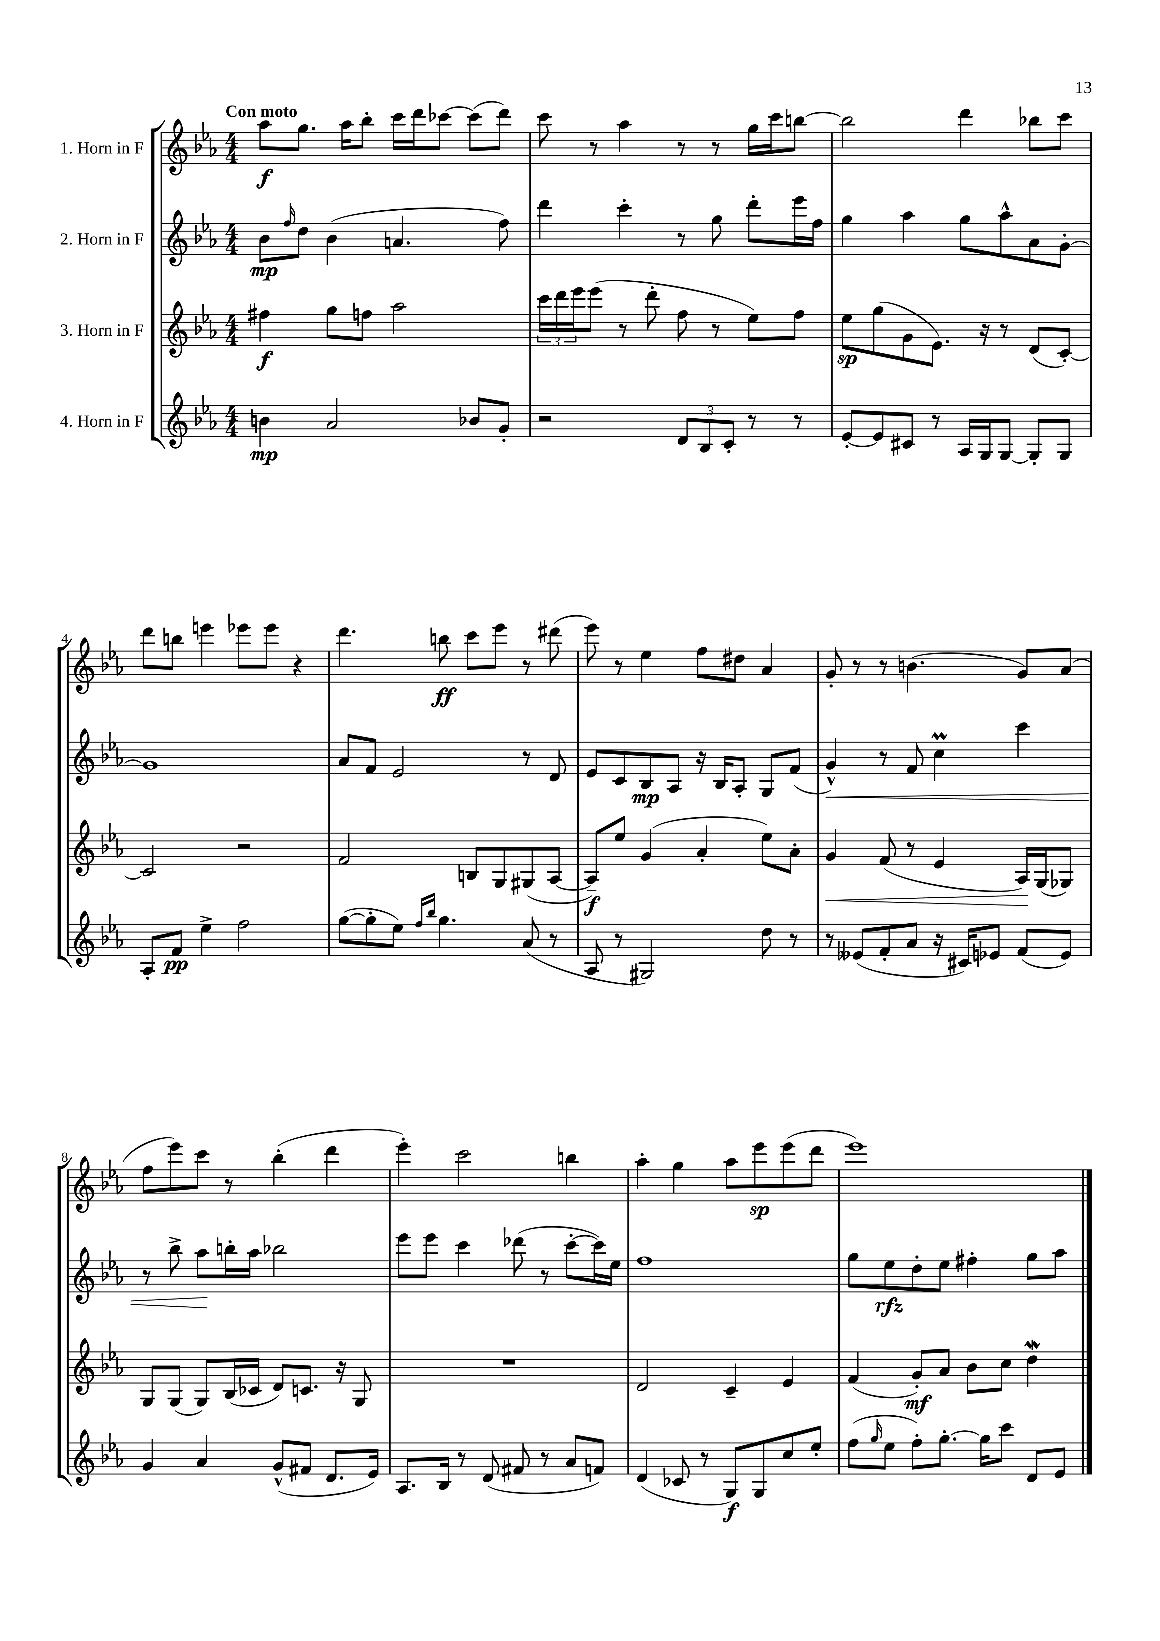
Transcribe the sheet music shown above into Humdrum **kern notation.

**kern	**dynam	**kern	**dynam	**kern	**dynam	**kern	**dynam
*part4	*part4	*part3	*part3	*part2	*part2	*part1	*part1
*staff4	*staff4	*staff3	*staff3	*staff2	*staff2	*staff1	*staff1
*I"4. Horn in F	*	*I"3. Horn in F	*	*I"2. Horn in F	*	*I"1. Horn in F	*
*clefG2	*	*clefG2	*	*clefG2	*	*clefG2	*
*k[b-e-a-]	*	*k[b-e-a-]	*	*k[b-e-a-]	*	*k[b-e-a-]	*
*M4/4	*	*M4/4	*	*M4/4	*	*M4/4	*
=1	=1	=1	=1	=1	=1	=1	=1
!	!	!	!	!	!	!LO:TX:a:B:t=Con moto	!
4bn\	mp	4ff#X\	f	8b-\L	mp	8aa-\L	f
.	.	.	.	16qqff/	.	.	.
.	.	.	.	8dd\J	.	8.gg\J	.
2a-/	.	8gg\L	.	(4b-\	.	.	.
.	.	.	.	.	.	16aa-\KL	.
.	.	8ffn\J	.	.	.	8bb-'\J	.
.	.	2aa-\	.	4.an/	.	16ccc\LL	.
.	.	.	.	.	.	16ddd\J	.
.	.	.	.	.	.	[8ccc-X\J	.
8b-X/L	.	.	.	.	.	(8ccc-\L]	.
8g'/J	.	.	.	8ff\)	.	8ddd\J)	.
=2	=2	=2	=2	=2	=2	=2	=2
2r	.	24ccc\LL	.	4ddd\	.	8ccc\	.
.	.	24ddd\	.	.	.	.	.
.	.	24eee-\J	.	.	.	.	.
.	.	(8eee-\J	.	.	.	8r	.
.	.	8r	.	4ccc'\	.	4aa-\	.
.	.	8ddd'\	.	.	.	.	.
12d/L	.	8ff\	.	8r	.	8r	.
12B-/	.	.	.	.	.	.	.
.	.	8r	.	8gg\	.	8r	.
12c'/J	.	.	.	.	.	.	.
8r	.	8ee-\L)	.	8ddd'\L	.	16gg\LL	.
.	.	.	.	.	.	16ccc\J	.
8r	.	8ff\J	.	16eee-\L	.	[8bbn\J	.
.	.	.	.	16ff\JJ	.	.	.
=3	=3	=3	=3	=3	=3	=3	=3
[8e-'/L	.	8ee-\L	sp	4gg\	.	2bb\]	.
8e-/]	.	(8gg\	.	.	.	.	.
8c#X/J	.	8g\	.	4aa-\	.	.	.
8r	.	8.e-\J)	.	.	.	.	.
16A-/LL	.	.	.	8gg\L	.	4ddd\	.
16G/J	.	16r	.	.	.	.	.
[8G/J	.	8r	.	8aa-^^\	.	.	.
8G'/L]	.	(8d/L	.	8a-\	.	8bb-X\L	.
8G/J	.	[8c'/J)	.	[8g'\J	.	8ccc\J	.
!!LO:LB:g=z
=4	=4	=4	=4	=4	=4	=4	=4
8A-'/L	.	2c/]	.	1g]	.	8ddd\L	.
8f/J	pp	.	.	.	.	8bbn\J	.
4ee-^\	.	.	.	.	.	4eeen\	.
2ff\	.	2r	.	.	.	8eee-X\L	.
.	.	.	.	.	.	8eee-\J	.
.	.	.	.	.	.	4r	.
=5	=5	=5	=5	=5	=5	=5	=5
([8gg\L	.	2f/	.	8a-/L	.	4.ddd\	.
8gg'\]	.	.	.	8f/J	.	.	.
8ee-\J)	.	.	.	2e-/	.	.	.
16qqff/LL	.	.	.	.	.	.	.
16qqbb-/JJ	.	.	.	.	.	.	.
4.gg\	.	.	.	.	.	8bbn\	ff
.	.	8Bn/L	.	.	.	8ccc\L	.
.	.	8G/	.	.	.	8eee-\J	.
(8a-/	.	(8G#X/	.	8r	.	8r	.
8r	.	[8A-/J	.	8d/	.	(8ddd#X\	.
=6	=6	=6	=6	=6	=6	=6	=6
8A-/	.	8A-~/L])	f	8e-/L	.	8eee-\)	.
8r	.	8ee-/J	.	8c/	.	8r	.
2G#X/)	.	(4g/	.	8B-/	mp	4ee-\	.
.	.	.	.	8A-/J	.	.	.
.	.	4a-'/	.	16r	.	8ff\L	.
.	.	.	.	16B-/KL	.	.	.
.	.	.	.	8A-'/J	.	8dd#X\J	.
8dd\	.	8ee-\L)	.	8G/L	.	4a-/	.
8r	.	8a-'\J	.	(8f/J	.	.	.
=7	=7	=7	=7	=7	=7	=7	=7
!	!	!	!LO:HP:b	!	!LO:HP:b	!	!
8r	.	4g/	<	4g^^/)	<	8g'/	.
(8e--X/L	.	.	.	.	.	8r	.
8f'/	.	(8f/	.	8r	.	8r	.
8a-/J	.	8r	.	8f/	.	(4.bn\	.
16r	.	4e-/	.	4ccM\	.	.	.
16c#X/KL)	.	.	.	.	.	.	.
8e-X/J	.	.	.	.	.	.	.
(8f/L	.	16A-/LL)	.	4ccc\	.	8g/L)	.
.	.	(16G/J	[	.	.	.	.
8e-/J)	.	8G-X/J)	.	.	.	(8a-/J	.
!!LO:LB:g=z
=8	=8	=8	=8	=8	=8	=8	=8
4g/	.	8G/L	.	8r	.	8ff\L	.
.	.	(8G/J	.	8bb-^\	.	8eee-\)	.
4a-/	.	8G/L)	.	8aa-\L	.	8ccc\J	.
.	.	(16B-/L	.	16bbn'\L	[	8r	.
.	.	16c-X/JJ	.	16aa-\JJ	.	.	.
(8g^^/L	.	8d/L)	.	2bb-X\	.	(4bb-'\	.
8f#X/J	.	8.cn/J	.	.	.	.	.
8.d/L	.	.	.	.	.	4ddd\	.
.	.	16r	.	.	.	.	.
.	.	8G/	.	.	.	.	.
16e-/Jk)	.	.	.	.	.	.	.
=9	=9	=9	=9	=9	=9	=9	=9
8.A-/L	.	1r	.	8eee-\L	.	4eee-'\)	.
.	.	.	.	8eee-\J	.	.	.
16B-/Jk	.	.	.	.	.	.	.
8r	.	.	.	4ccc\	.	2ccc\	.
(8d/	.	.	.	.	.	.	.
8f#X/	.	.	.	(8ddd-X\	.	.	.
8r	.	.	.	8r	.	.	.
8a-/L	.	.	.	[8ccc'\L	.	4bbn\	.
8fn/J)	.	.	.	16ccc\L])	.	.	.
.	.	.	.	16ee-\JJ	.	.	.
=10	=10	=10	=10	=10	=10	=10	=10
(4d/	.	2d/	.	1ff	.	4aa-'\	.
8c-X/	.	.	.	.	.	4gg\	.
8r	.	.	.	.	.	.	.
8G/L)	f	4c~/	.	.	.	8aa-\L	.
8G/	.	.	.	.	.	8eee-\	sp
8cc/	.	4e-/	.	.	.	(8eee-\	.
8ee-'/J	.	.	.	.	.	8ddd\J	.
=11	=11	=11	=11	=11	=11	=11	=11
(8ff\L	.	(4f/	.	8gg\L	.	1eee-)	.
16qqgg/	.	.	.	.	.	.	.
8ee-\J	.	.	.	8ee-\	rfz	.	.
8ff'\L)	.	8g'/L)	mf	8dd'\	.	.	.
[8.gg'\J	.	8a-/J	.	8ee-\J	.	.	.
.	.	8b-\L	.	4ff#X'\	.	.	.
16gg\KL]	.	.	.	.	.	.	.
8ccc\J	.	8cc\J	.	.	.	.	.
8d/L	.	4ddW\	.	8gg\L	.	.	.
8e-/J	.	.	.	8aa-\J	.	.	.
==	==	==	==	==	==	==	==
*-	*-	*-	*-	*-	*-	*-	*-
